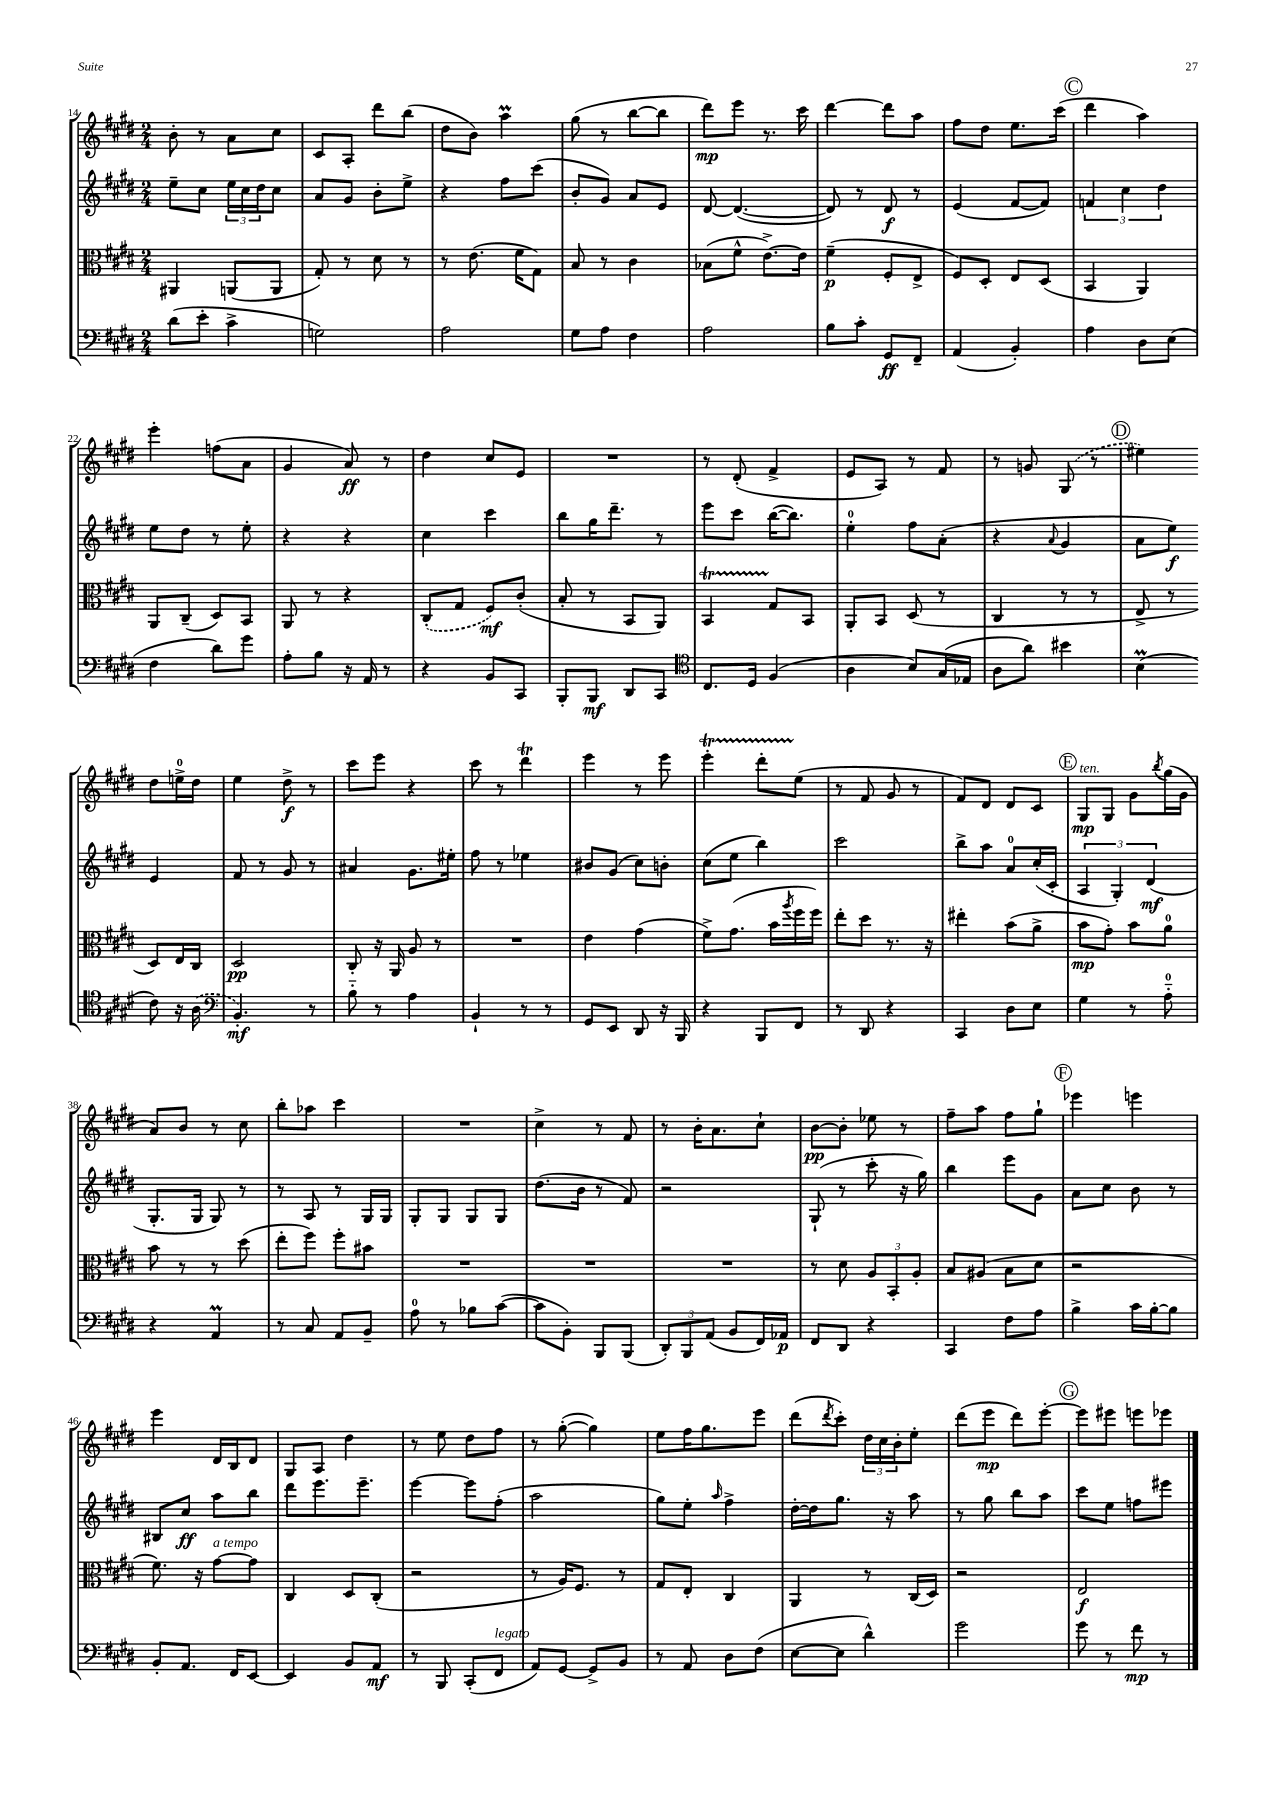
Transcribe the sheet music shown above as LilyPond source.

<<
\new StaffGroup <<
\new Staff = "s0" {
    \clef treble \key e \major \numericTimeSignature \time 2/4
    b'8-. r8 a'8 cis''8 |
    cis'8 a8-. dis'''8 b''8( |
    dis''8 b'8) a''4\prall |
    gis''8( r8 b''8~ b''8 |
    dis'''8\mp) e'''8 r8. cis'''16 |
    dis'''4~ dis'''8 a''8 |
    fis''8 dis''8 e''8. cis'''16( |
    \mark \markup { \circle "C" } dis'''4 a''4) |
    e'''4-. f''8( a'8 |
    gis'4 a'8\ff) r8 |
    dis''4 cis''8 e'8 |
    R2 |
    r8 dis'8-.( fis'4-> |
    e'8 a8) r8 fis'8 |
    r8 g'8 \once \slurDashed gis8( r8 |
    \mark \markup { \circle "D" } eis''4) dis''8 e''16-0-> dis''16 |
    e''4 dis''8->\f r8 |
    cis'''8 e'''8 r4 |
    cis'''8 r8 dis'''4\trill |
    e'''4 r8 e'''8 |
    e'''4-.\startTrillSpan dis'''8-. e''8\stopTrillSpan( |
    r8 fis'8 gis'8 r8 |
    fis'8) dis'8 dis'8 cis'8 |
    \mark \markup { \circle "E" } gis8\mp^\markup { \italic "ten." } gis8 gis'8 \acciaccatura { b''8 } gis''16( gis'16 |
    a'8) b'8 r8 cis''8 |
    b''8-. aes''8 cis'''4 |
    R2 |
    cis''4-> r8 fis'8 |
    r8 b'16-. a'8. cis''8-! |
    b'8~\pp b'8-. ees''8 r8 |
    fis''8-- a''8 fis''8 gis''8-! |
    \mark \markup { \circle "F" } ees'''4 e'''4 |
    e'''4 dis'16 b16 dis'8 |
    gis8 a8 dis''4 |
    r8 e''8 dis''8 fis''8 |
    r8 gis''8~-.( gis''4) |
    e''8 fis''16 gis''8. e'''8 |
    dis'''8( \acciaccatura { dis'''8 } cis'''8-.) \tuplet 3/2 { dis''16 cis''16 b'16-. } e''8-. |
    dis'''8( e'''8\mp dis'''8) e'''8~-. |
    \mark \markup { \circle "G" } e'''8 eis'''8 e'''8 ees'''8 \bar "|." |
}
\new Staff = "s1" {
    \clef treble \key e \major \numericTimeSignature \time 2/4
    e''8-- cis''8 \tuplet 3/2 { e''16 cis''16 dis''16 } cis''8 |
    a'8 gis'8 b'8-. e''8-> |
    r4 fis''8 cis'''8( |
    b'8-. gis'8) a'8 e'8 |
    dis'8~ dis'4.~( |
    dis'8) r8 dis'8\f r8 |
    e'4( fis'8~ fis'8) |
    \mark \markup { \circle "C" } \tuplet 3/2 { f'4 cis''4 dis''4 } |
    e''8 dis''8 r8 e''8-. |
    r4 r4 |
    cis''4 cis'''4 |
    b''8 gis''16 dis'''8.-- r8 |
    e'''8 cis'''8 b''16~( b''8.) |
    e''4-0-. fis''8 a'8-.( |
    r4 \appoggiatura { a'8 } gis'4 |
    \mark \markup { \circle "D" } a'8 e''8\f) e'4 |
    fis'8 r8 gis'8 r8 |
    ais'4 gis'8. eis''16-. |
    fis''8 r8 ees''4 |
    bis'8 gis'8( cis''8) b'8-. |
    cis''8( e''8 b''4) |
    cis'''2 |
    b''8-> a''8 a'8-0 cis''16-.( cis'16-. |
    \mark \markup { \circle "E" } \tuplet 3/2 { a4 gis4-.) dis'4\mf( } |
    gis8.-. gis16 gis8) r8 |
    r8 a8 r8 gis16 gis16 |
    gis8-. gis8 gis8 gis8 |
    dis''8.( b'16 r8 fis'8) |
    r2 |
    gis8-!( r8 cis'''8-. r16 gis''16) |
    b''4 e'''8 gis'8 |
    \mark \markup { \circle "F" } a'8 cis''8 b'8 r8 |
    bis8 cis''8\ff a''8 b''8 |
    dis'''8 e'''8. e'''8.-- |
    e'''4~ e'''8 fis''8-.( |
    a''2 |
    gis''8) e''8-. \grace { a''16 } fis''4-> |
    dis''16~-. dis''16 gis''8. r16 a''8 |
    r8 gis''8 b''8 a''8 |
    \mark \markup { \circle "G" } cis'''8 e''8 f''8 eis'''8 \bar "|." |
}
\new Staff = "s2" {
    \clef alto \key e \major \numericTimeSignature \time 2/4
    ais,4 a,8( a,8 |
    gis8-.) r8 dis'8 r8 |
    r8 e'8.( fis'16 gis8) |
    b8 r8 cis'4 |
    bes8( fis'8-^ e'8.~->) e'16 |
    fis'4--\p( fis8-. e8-> |
    fis8) dis8-. e8 dis8( |
    \mark \markup { \circle "C" } b,4 a,4) |
    a,8 cis8--( dis8) b,8 |
    a,8 r8 r4 |
    \once \slurDashed cis8-.( gis8 fis8\mf) cis'8-.( |
    b8-. r8 b,8 a,8) |
    b,4\startTrillSpan gis8\stopTrillSpan b,8 |
    a,8-. b,8 dis8( r8 |
    cis4 r8 r8 |
    \mark \markup { \circle "D" } e8-> r8 dis8) e16 cis16 |
    dis2\pp |
    cis8-. r16 a,16 a8 r8 |
    R2 |
    e'4 gis'4( |
    fis'8->) gis'8.( b'16 \acciaccatura { a''8 } fis''16 fis''16) |
    e''8-. dis''8 r8. r16 |
    eis''4-. b'8( a'8-> |
    \mark \markup { \circle "E" } b'8\mp gis'8-.) b'8 a'8-0 |
    b'8 r8 r8 dis''8( |
    e''8-. fis''8) fis''8-. bis'8 |
    R2 |
    R2 |
    R2 |
    r8 dis'8 \tuplet 3/2 { a8 b,8-. a8-. } |
    b8 ais8( b8 dis'8 |
    \mark \markup { \circle "F" } r2 |
    fis'8.) r16 gis'8~^\markup { \italic "a tempo" } gis'8 |
    cis4 dis8 cis8-.( |
    r2 |
    r8 a16) fis8. r8 |
    gis8 e8-. cis4 |
    a,4 r8 cis16( dis16) |
    r2 |
    \mark \markup { \circle "G" } e2\f \bar "|." |
}
\new Staff = "s3" {
    \clef bass \key e \major \numericTimeSignature \time 2/4
    dis'8( e'8-. cis'4-> |
    g2) |
    a2 |
    gis8 a8 fis4 |
    a2 |
    b8 cis'8-. gis,8\ff fis,8-- |
    a,4( b,4-.) |
    \mark \markup { \circle "C" } a4 dis8 e8( |
    fis4 dis'8) gis'8 |
    a8-. b8 r16 a,16 r8 |
    r4 b,8 cis,8 |
    b,,8-. b,,8\mf dis,8 cis,8 |
    \clef tenor cis8. dis16 fis4( |
    a4 b8) gis16( ees16 |
    a8 a'8) bis'4 |
    \mark \markup { \circle "D" } b4\prall( cis'8) r16 \once \slurDashed a16( |
    \clef bass b,4.-.\mf) r8 |
    b8-_ r8 a4 |
    b,4-! r8 r8 |
    gis,8 e,8 dis,8 r16 b,,16 |
    r4 b,,8 fis,8 |
    r8 dis,8 r4 |
    cis,4 dis8 e8 |
    \mark \markup { \circle "E" } gis4 r8 a8-0-_ |
    r4 a,4\prall |
    r8 cis8 a,8 b,8-- |
    a8-0 r8 bes8 cis'8~( |
    cis'8 b,8-.) b,,8 b,,8( |
    \tuplet 3/2 { dis,8-.) b,,8 a,8( } b,8 fis,16) aes,16\p |
    fis,8 dis,8 r4 |
    cis,4 fis8 a8 |
    \mark \markup { \circle "F" } b4-> cis'16 b16~-. b8 |
    b,8-. a,8. fis,16 e,8~ |
    e,4 b,8 a,8\mf |
    r8 b,,8 cis,8-.( fis,8^\markup { \italic "legato" } |
    a,8) gis,8~ gis,8-> b,8 |
    r8 a,8 dis8 fis8( |
    e8~ e8 dis'4-^) |
    gis'2 |
    \mark \markup { \circle "G" } gis'8 r8 fis'8\mp r8 \bar "|." |
}
>>
>>
\layout { \context { \Score currentBarNumber = #14 } }
